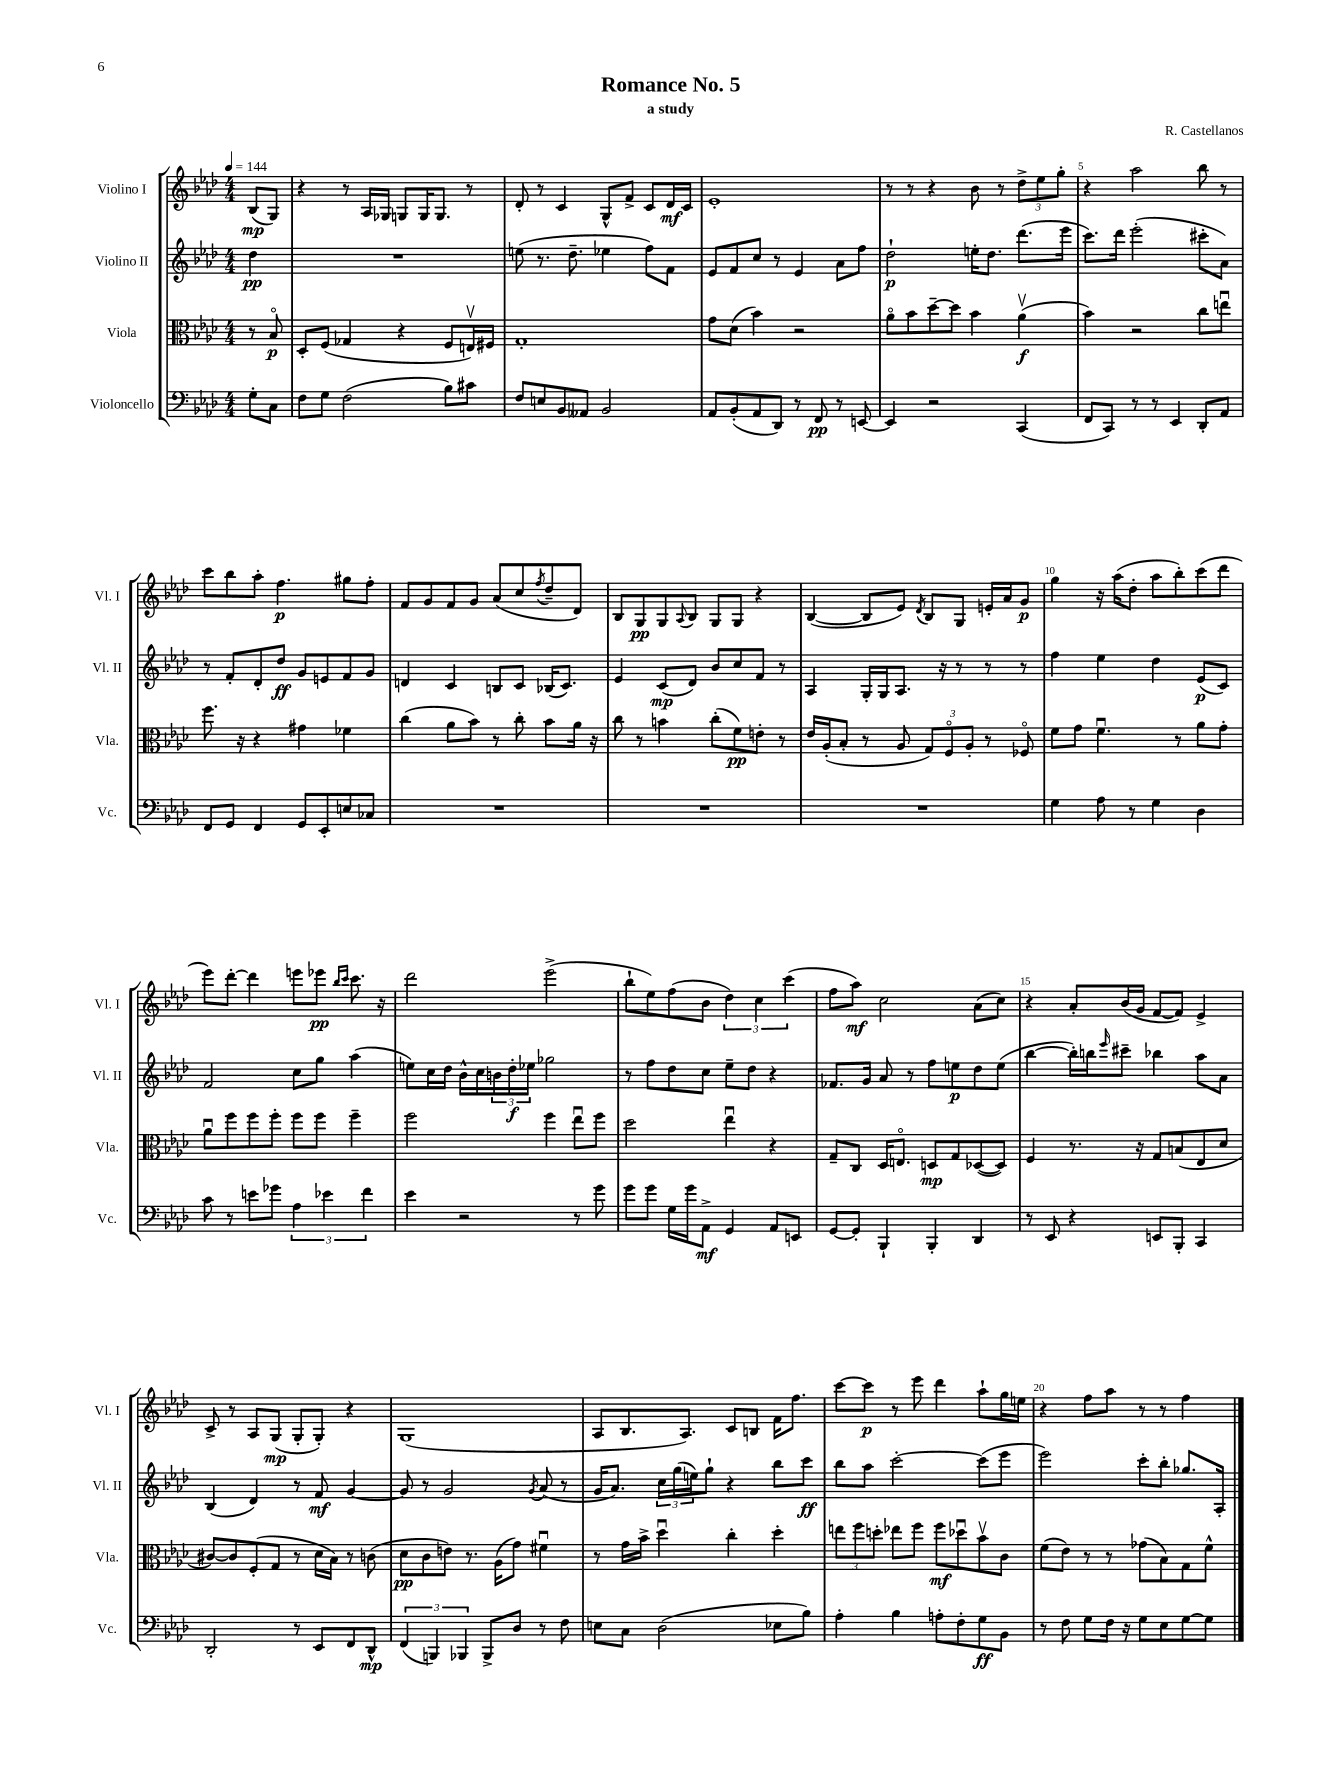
\header { title = "Romance No. 5" composer = "R. Castellanos" subtitle = "a study" }
<<
\new StaffGroup <<
\new Staff = "s0" \with { instrumentName = "Violino I" shortInstrumentName = "Vl. I" } {
    \clef treble \key aes \major \numericTimeSignature \time 4/4 \partial 4 \tempo 4 = 144
    bes8\mp( g8) |
    r4 r8 aes16 ges16 g8 g16 g8. r8 |
    des'8-. r8 c'4 g8-^ f'8-> c'8 des'16\mf c'16 |
    ees'1-. |
    r8 r8 r4 bes'8 r8 \tuplet 3/2 { des''8-> ees''8 g''8-. } |
    r4 aes''2 bes''8 r8 |
    c'''8 bes''8 aes''8-. f''4.\p gis''8 f''8-. |
    f'8 g'8 f'8 g'8 aes'8( c''8 \acciaccatura { f''8 } des''8-- des'8) |
    bes8 g8\pp g8 \appoggiatura { aes8 } bes8 g8 g8 r4 |
    bes4~( bes8 ees'8) \acciaccatura { des'8 } bes8 g8 e'16-. aes'16 g'8\p |
    g''4 r16 aes''16( des''8-. aes''8 bes''8-.) c'''8( des'''8 |
    ees'''8) des'''8~-. des'''4 e'''8 ees'''8\pp \grace { bes''16 c'''16 } c'''8. r16 |
    des'''2 ees'''2->( |
    bes''8-! ees''8) f''8( bes'8 \tuplet 3/2 { des''4) c''4 c'''4( } |
    f''8 aes''8\mf) c''2 aes'8( c''8) |
    r4 aes'8-. bes'16( g'16 f'8~ f'8) ees'4-> |
    c'8-> r8 aes8 g8\mp( g8-. g8-.) r4 |
    g1( |
    aes8 bes8. aes8.) c'8 b8 f'16 f''8. |
    c'''8~ c'''8\p r8 ees'''8 des'''4 aes''8-! g''16 e''16 |
    r4 f''8 aes''8 r8 r8 f''4 \bar "|." |
}
\new Staff = "s1" \with { instrumentName = "Violino II" shortInstrumentName = "Vl. II" } {
    \clef treble \key aes \major \numericTimeSignature \time 4/4 \partial 4
    des''4\pp |
    R1 |
    e''8( r8. des''8.-- ees''4 f''8) f'8 |
    ees'8 f'8 c''8 r8 ees'4 aes'8 f''8 |
    des''2-!\p e''16-. des''8. des'''8.( ees'''16 |
    c'''8.) des'''16 ees'''2-.( cis'''8-. aes'8) |
    r8 f'8-. des'8-. des''8\ff g'8 e'8 f'8 g'8 |
    d'4 c'4 b8 c'8 bes16( c'8.) |
    ees'4 c'8\mp( des'8) bes'8 c''8 f'8 r8 |
    aes4 g16-. g16 aes8. r16 r8 r8 r8 |
    f''4 ees''4 des''4 ees'8\p( c'8) |
    f'2 c''8 g''8 aes''4( |
    e''8) c''16 des''16 bes'16-^ c''16 \tuplet 3/2 { b'16 des''16-.\f ees''16 } ges''2 |
    r8 f''8 des''8 c''8 ees''8-- des''8 r4 |
    fes'8. g'16 aes'8 r8 f''8 e''8\p des''8 e''8( |
    bes''4~ bes''16-.) b''16 \grace { ees'''16 } cis'''8-- bes''4 aes''8 aes'8 |
    bes4( des'4) r8 f'8\mf g'4~ |
    g'8 r8 g'2 \acciaccatura { g'8 } aes'8( r8 |
    g'16 aes'8.) \tuplet 3/2 { c''16 g''16( e''16) } g''8-! r4 bes''8 c'''8\ff |
    bes''8 aes''8 c'''2~-. c'''8( ees'''8 |
    ees'''2) c'''8-. bes''8-. ges''8. aes16-. \bar "|." |
}
\new Staff = "s2" \with { instrumentName = "Viola" shortInstrumentName = "Vla." } {
    \clef alto \key aes \major \numericTimeSignature \time 4/4 \partial 4
    r8 bes8\flageolet\p |
    des8-. f8( ges4 r4 f8 e16\upbow) fis16 |
    g1-. |
    g'8 des'8( bes'4) r2 |
    aes'8\flageolet bes'8 des''8~-- des''8 bes'4 aes'4\upbow\f( |
    bes'4) r2 c''8 e''8\downbow |
    f''8. r16 r4 gis'4 fes'4 |
    c''4( aes'8 bes'8) r8 c''8-. bes'8 aes'16 r16 |
    c''8 r8 b'4 c''8-.( f'8\pp) e'8-. r8 |
    ees'16 aes16-.( bes8-. r8 aes8 \tuplet 3/2 { g8) f8\flageolet aes8-. } r8 fes8\flageolet |
    f'8 g'8 f'4.\downbow r8 aes'8 g'8-. |
    aes'8\downbow f''8 f''8 f''8-. f''8 f''8 f''4-- |
    f''2 f''4 ees''8\downbow f''8 |
    des''2 ees''4\downbow r4 |
    g8-- c8 des16 e8.\flageolet d8\mp g8 des8~( des8) |
    f4 r8. r16 g8 b8( ees8 des'8 |
    cis'8~) cis'8 f8-.( g8 r8 des'16 bes16) r8 c'8( |
    des'8\pp c'8 e'8) r8. aes16( g'8) fis'4\downbow |
    r8 g'16 bes'16-> des''4\downbow c''4-. des''4-. |
    \tuplet 3/2 { e''8 f''8 d''8-. } ees''8 f''8 f''8\mf des''8\downbow bes'8\upbow c'8 |
    f'8( ees'8) r8 r8 ges'8( bes8) g8 f'8-^ \bar "|." |
}
\new Staff = "s3" \with { instrumentName = "Violoncello" shortInstrumentName = "Vc." } {
    \clef bass \key aes \major \numericTimeSignature \time 4/4 \partial 4
    g8-. c8 |
    f8 g8 f2( bes8) cis'8 |
    f8 e8 bes,8 aeses,8 bes,2 |
    aes,8 bes,8-.( aes,8 des,8) r8 f,8\pp r8 e,8~ |
    e,4 r2 c,4( |
    f,8 c,8) r8 r8 ees,4 des,8-. aes,8 |
    f,8 g,8 f,4 g,8 ees,8-. e8 ces8 |
    R1 |
    R1 |
    R1 |
    g4 aes8 r8 g4 des4 |
    c'8 r8 e'8 ges'8 \tuplet 3/2 { aes4 ees'4 f'4 } |
    ees'4 r2 r8 g'8 |
    g'8 g'8 g16 g'16 aes,8->\mf g,4 aes,8 e,8 |
    g,8~ g,8-. bes,,4-! bes,,4-. des,4 |
    r8 ees,8 r4 e,8 bes,,8-. c,4 |
    des,2-. r8 ees,8 f,8 des,8-^\mp |
    \tuplet 3/2 { f,4( b,,4) bes,,4 } bes,,8-> des8 r8 f8 |
    e8 c8 des2( ees8 bes8) |
    aes4-. bes4 a8-. f8-. g8\ff bes,8 |
    r8 f8 g8 f16 r16 g8 ees8 g8~ g8 \bar "|." |
}
>>
>>
\layout { \context { \Score \override BarNumber.break-visibility = ##(#f #t #t) barNumberVisibility = #(every-nth-bar-number-visible 5) } }
